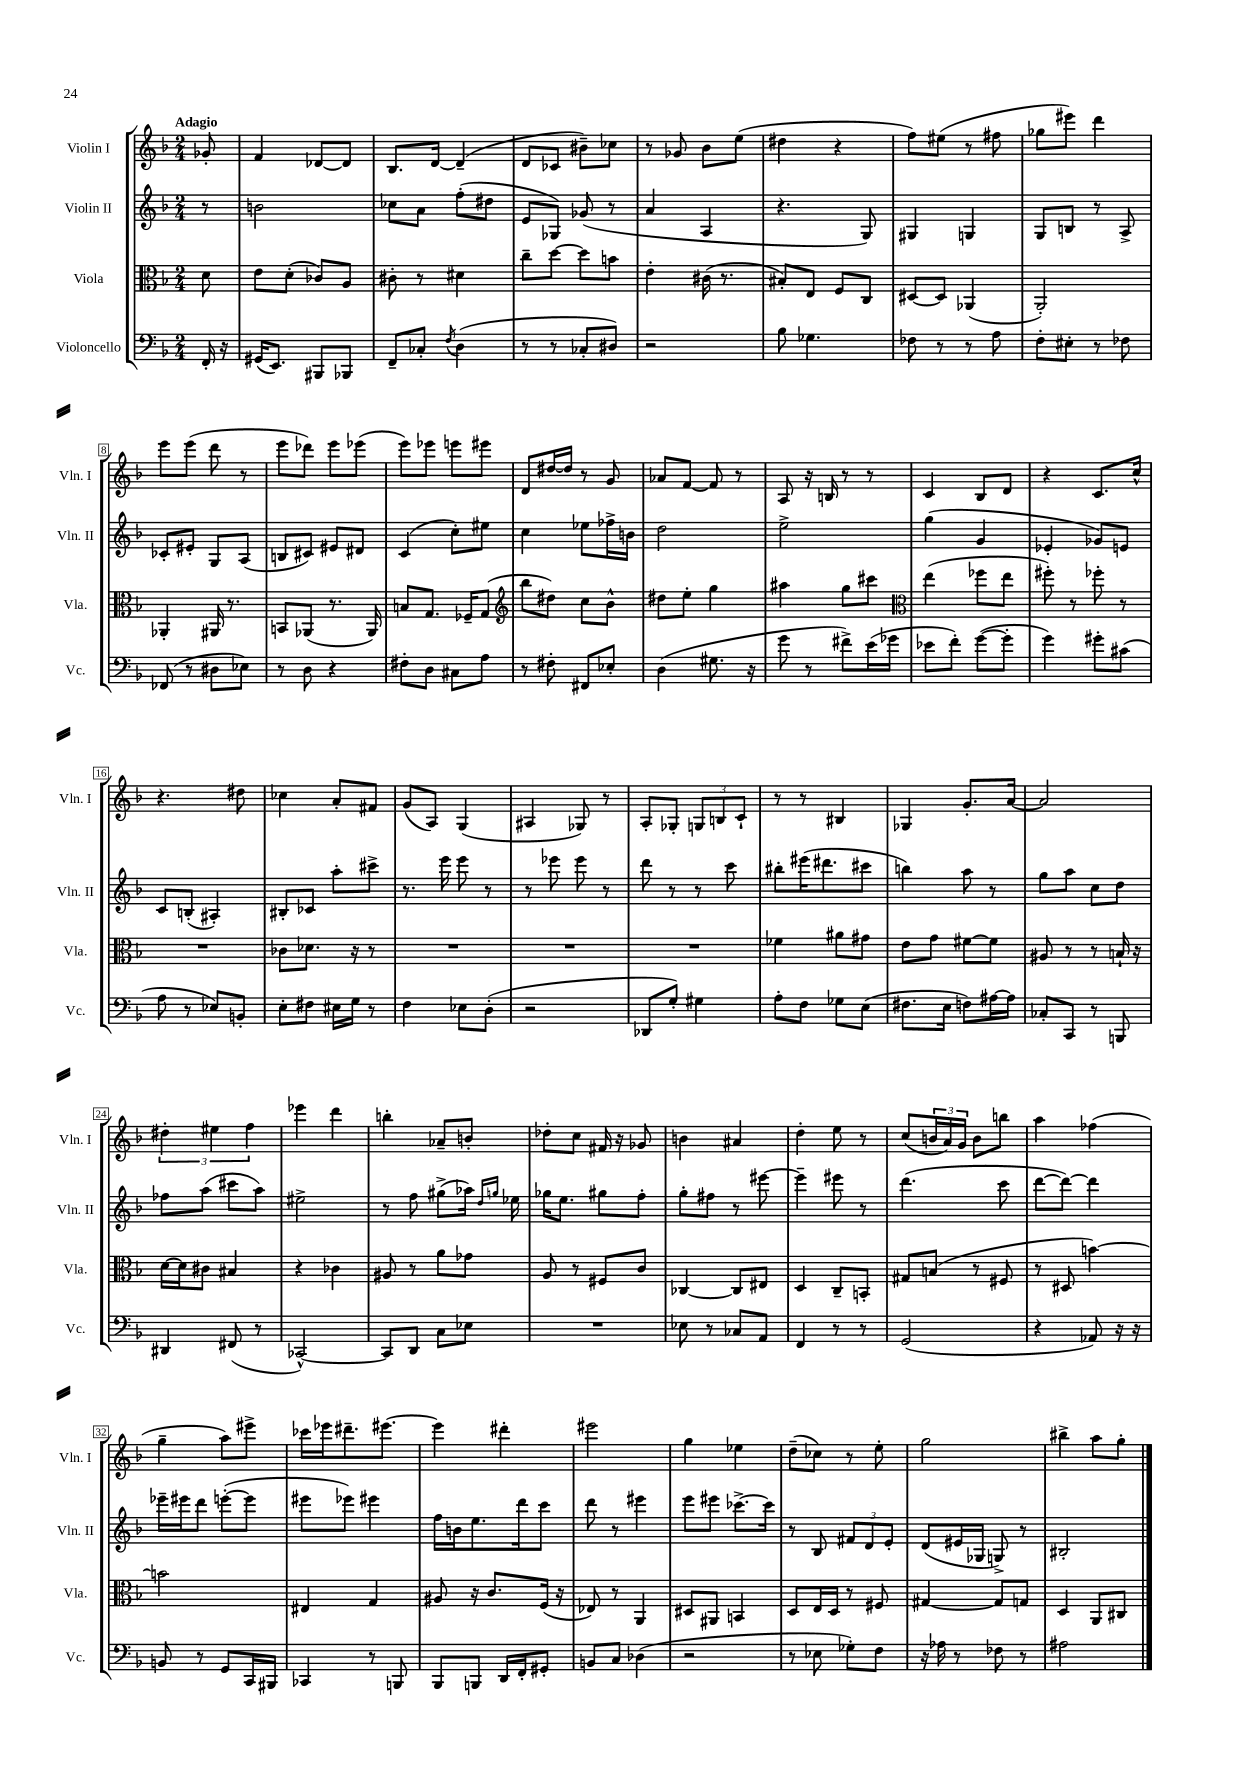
<<
\new StaffGroup <<
\new Staff = "s0" \with { instrumentName = "Violin I" shortInstrumentName = "Vln. I" } {
    \clef treble \key f \major \numericTimeSignature \time 2/4 \partial 8 \tempo "Adagio"
    ges'8-. |
    f'4 des'8~ des'8 |
    bes8. d'16~ d'4--( |
    d'8 ces'8 bis'8--) ces''8 |
    r8 ges'8 bes'8 e''8( |
    dis''4 r4 |
    f''8) eis''8( r8 fis''8 |
    ges''8 eis'''8) d'''4 |
    e'''8 e'''8( d'''8 r8 |
    e'''8 des'''8) e'''8 ees'''8( |
    e'''8) ees'''8 e'''8 eis'''8 |
    d'8 dis''16~ dis''16 r8 g'8 |
    aes'8 f'8~ f'8 r8 |
    a8 r16 b16 r8 r8 |
    c'4 bes8 d'8 |
    r4 c'8. c''16-^ |
    r4. dis''8 |
    ces''4 a'8-. fis'8 |
    g'8( a8) g4( |
    ais4 ges8) r8 |
    a8-. ges8-. \tuplet 3/2 { g8 b8 c'8-! } |
    r8 r8 bis4 |
    ges4 g'8.-. a'16~ |
    a'2 |
    \tuplet 3/2 { dis''4-. eis''4 f''4 } |
    ees'''4 d'''4 |
    b''4-. aes'8-- b'8-. |
    des''8-. c''8 fis'16 r16 ges'8 |
    b'4 ais'4 |
    d''4-. e''8 r8 |
    c''8( \tuplet 3/2 { b'16 a'16) g'16 } b'8 b''8 |
    a''4 fes''4( |
    g''4-- a''8) eis'''8-> |
    ces'''16 ees'''16 dis'''8.-- eis'''8.~ |
    eis'''4 dis'''4-. |
    eis'''2 |
    g''4 ees''4 |
    d''8--( ces''8) r8 e''8-. |
    g''2 |
    bis''4-> a''8 g''8-. \bar "|." |
}
\new Staff = "s1" \with { instrumentName = "Violin II" shortInstrumentName = "Vln. II" } {
    \clef treble \key f \major \numericTimeSignature \time 2/4 \partial 8
    r8 |
    b'2 |
    ces''8 a'8 f''8-.( dis''8 |
    e'8 ges8) ges'8( r8 |
    a'4 a4 |
    r4. g8) |
    gis4 g4 |
    g8 b8 r8 a8-> |
    ces'8-. eis'8-. g8 a8( |
    b8 cis'8) eis'8 dis'8 |
    c'4( c''8-.) eis''8 |
    c''4 ees''8 fes''16-> b'16 |
    d''2 |
    e''2-> |
    g''4( g'4 |
    ees'4-. ges'8) e'8 |
    c'8 b8-.( ais4-.) |
    bis8-. ces'8 a''8-. cis'''8-> |
    r8. e'''16 e'''8 r8 |
    r8 ees'''8 ees'''8 r8 |
    d'''8 r8 r8 c'''8 |
    bis''8-. eis'''16( dis'''8. cis'''8 |
    b''4) a''8 r8 |
    g''8 a''8 c''8 d''8 |
    fes''8 a''8( cis'''8 a''8) |
    eis''2-> |
    r8 f''8 gis''8->( aes''16) \grace { d''16 g''16 } ees''16 |
    ges''16 e''8. gis''8 f''8-. |
    g''8-. fis''8 r8 eis'''8~ |
    eis'''4-- eis'''8 r8 |
    d'''4.( c'''8 |
    d'''8~ d'''8~) d'''4 |
    ees'''16-- eis'''16 d'''8 e'''8~-.( e'''8 |
    eis'''8 ees'''8) eis'''4 |
    f''16 b'16 e''8. d'''16 c'''8 |
    d'''8 r8 eis'''4 |
    e'''8 eis'''8 ces'''8.~-> ces'''16 |
    r8 bes8 \tuplet 3/2 { fis'8 d'8 e'8-. } |
    d'8( eis'16 ges16 g8->) r8 |
    bis2-. \bar "|." |
}
\new Staff = "s2" \with { instrumentName = "Viola" shortInstrumentName = "Vla." } {
    \clef alto \key f \major \numericTimeSignature \time 2/4 \partial 8
    d'8 |
    e'8 d'8-.( ces'8) a8 |
    cis'8-. r8 dis'4 |
    c''8-- d''8~ d''8 b'8 |
    e'4-. cis'16( r8. |
    bis8-.) e8 f8 c8 |
    dis8~ dis8 aes,4( |
    a,2-.) |
    aes,4-. ais,16 r8. |
    b,8 aes,8( r8. aes,16) |
    b8 g8. fes16-- g8( |
    \clef treble bes''8 dis''8) c''8 bes'8-^ |
    dis''8 e''8-. g''4 |
    ais''4 g''8 cis'''8 |
    \clef alto e''4( fes''8 e''8 |
    fis''8-.) r8 fes''8-. r8 |
    R2 |
    ces'8 des'8. r16 r8 |
    R2 |
    R2 |
    R2 |
    fes'4 ais'8 gis'8 |
    e'8 g'8 fis'8~ fis'8 |
    ais8 r8 r8 b16-! r16 |
    d'16~ d'16 cis'8 bis4 |
    r4 ces'4 |
    ais8 r8 a'8 ges'8 |
    a8 r8 fis8 c'8 |
    ces4~ ces8 eis8 |
    d4 c8-- b,8-. |
    gis8 b8( r8 fis8 |
    r8 dis8 b'4~) |
    b'2 |
    eis4 g4 |
    ais8 r16 c'8. f16( r16 |
    ees8) r8 a,4 |
    dis8 ais,8 b,4 |
    d8 e16 d16 r8 fis8 |
    gis4~ gis8 g8 |
    d4 a,8 cis8 \bar "|." |
}
\new Staff = "s3" \with { instrumentName = "Violoncello" shortInstrumentName = "Vc." } {
    \clef bass \key f \major \numericTimeSignature \time 2/4 \partial 8
    f,16-. r16 |
    gis,16( e,8.) bis,,8 bes,,8 |
    f,8-- ces8-. \acciaccatura { f8 } d4( |
    r8 r8 ces8-. dis8) |
    r2 |
    bes8 ges4. |
    fes8 r8 r8 a8 |
    f8-. eis8-. r8 fes8 |
    fes,8( r8 dis8 ees8) |
    r8 d8 r4 |
    fis8-. d8 cis8 a8 |
    r8 fis8-. fis,8 ees8-. |
    d4( gis8. r16 |
    g'8 r8 fis'8->) e'16( ges'16 |
    ees'8 f'8-.) g'8~( g'8-. |
    g'4) gis'8-. cis'8( |
    a8 r8 ees8) b,8-. |
    e8-. fis8 eis16 g16 r8 |
    f4 ees8 d8-.( |
    r2 |
    des,8 g8-.) gis4 |
    a8-. f8 ges8 e8( |
    fis8. e16 f8) ais16~ ais16 |
    ces8-. c,8 r8 b,,8 |
    dis,4 fis,8( r8 |
    ces,2~-^) |
    ces,8 d,8 c8 ees8 |
    R2 |
    ees8 r8 ces8 a,8 |
    f,4 r8 r8 |
    g,2( |
    r4 aes,8) r16 r16 |
    b,8 r8 g,8 c,16 bis,,16 |
    ces,4 r8 b,,8 |
    bes,,8 b,,8 d,16 f,16-. gis,8-. |
    b,8 c8 des4( |
    r2 |
    r8 ees8 ges8-.) f8 |
    r16 aes16 r8 fes8 r8 |
    ais2 \bar "|." |
}
>>
>>
\layout { \context { \Score \override BarNumber.stencil = #(make-stencil-boxer 0.1 0.3 ly:text-interface::print) } }
